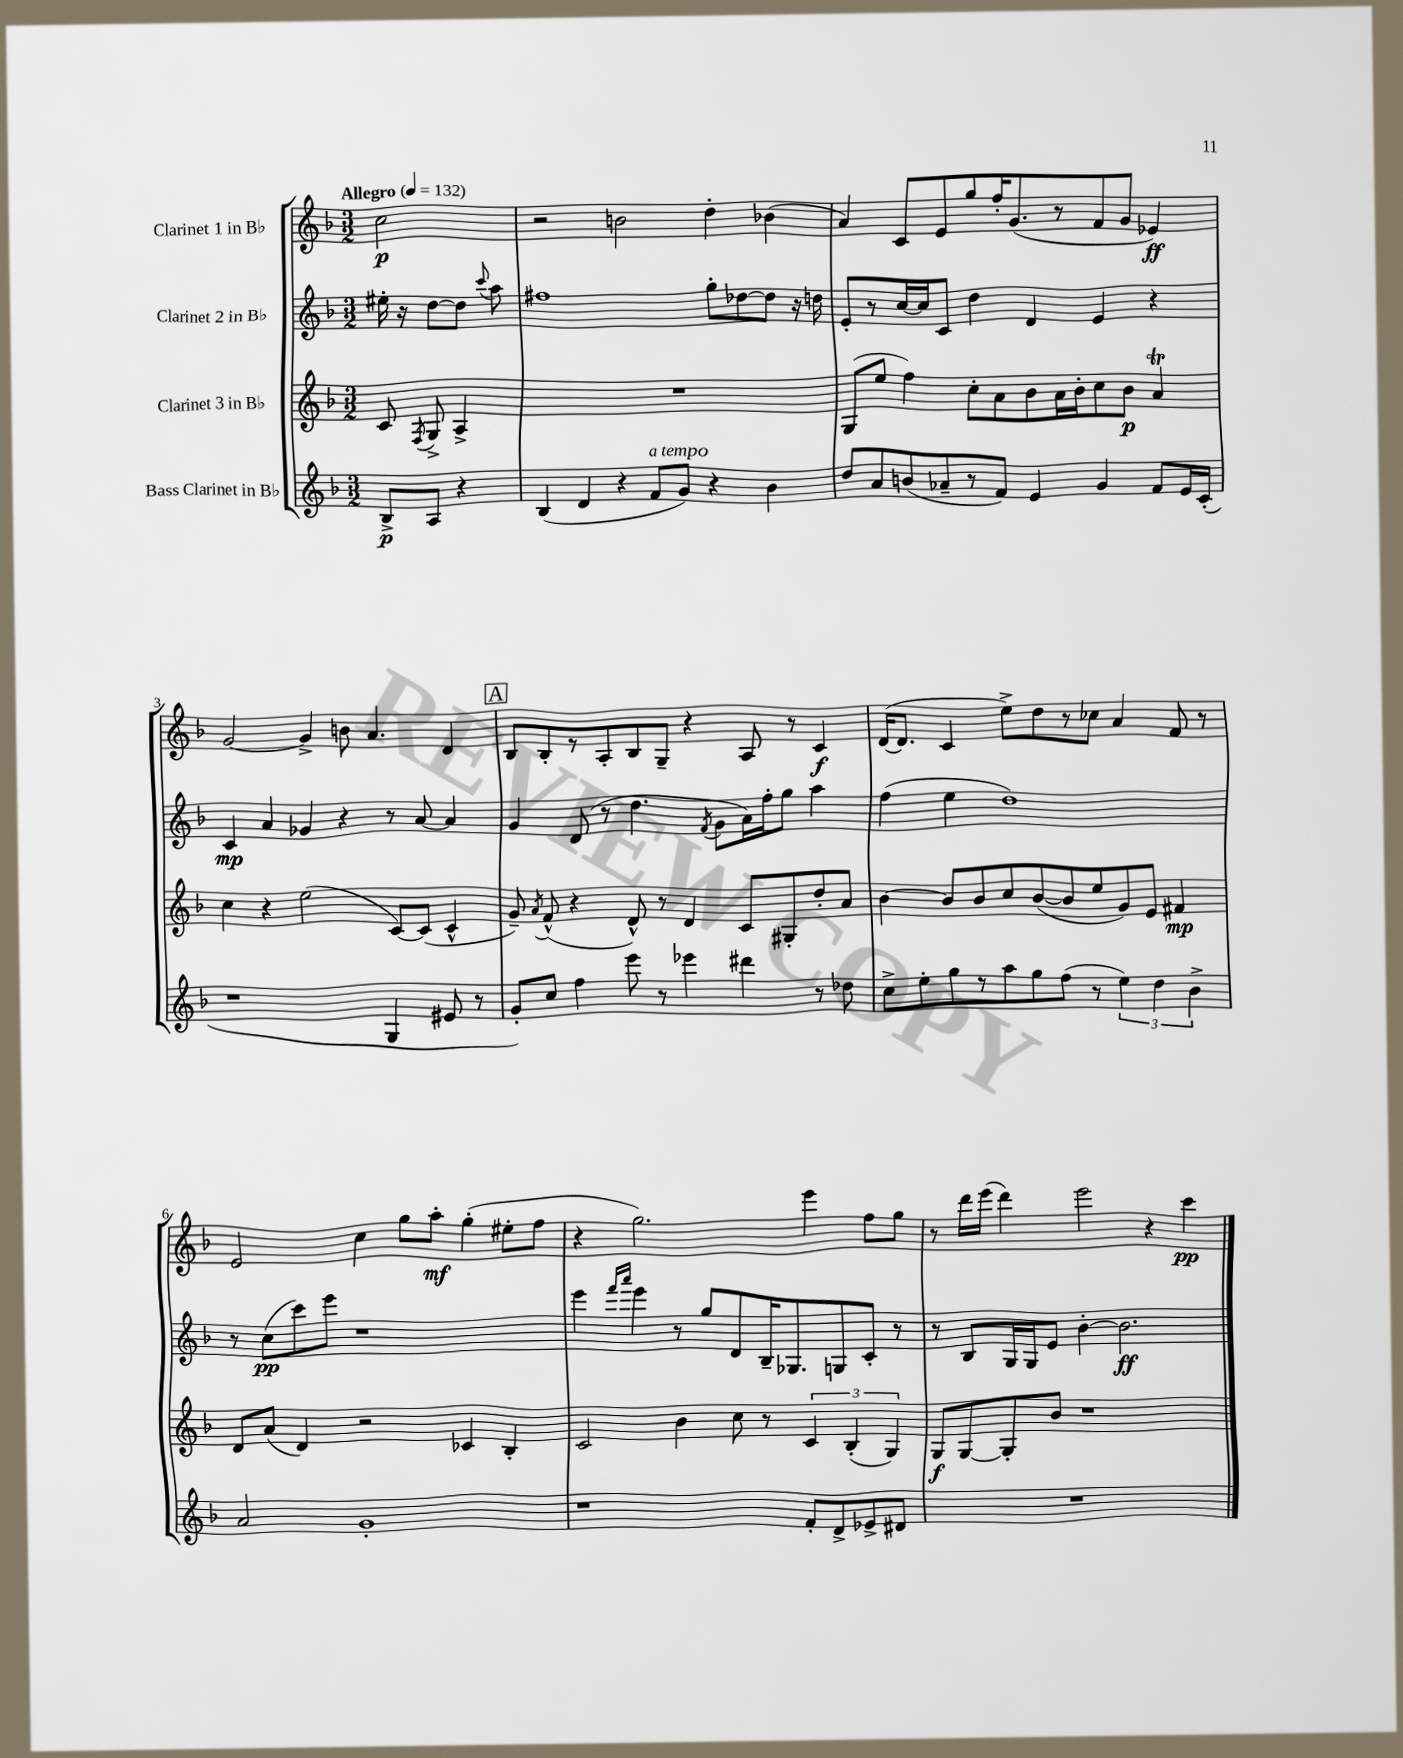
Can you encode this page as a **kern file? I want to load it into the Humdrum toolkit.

**kern	**kern	**kern	**kern
*staff4	*staff3	*staff2	*staff1
*clefG2	*clefG2	*clefG2	*clefG2
*k[b-]	*k[b-]	*k[b-]	*k[b-]
*M3/2	*M3/2	*M3/2	*M3/2
*MM132	*MM132	*MM132	*MM132
8B-^	8c	16ee#'	2cc
.	.	16r	.
.	8qF	.	.
8A	8G^	[8dd	.
4r	4A^	8dd]	.
.	.	8qqccc	.
.	.	8aa	.
=	=	=	=
(4B-	1.r	1ff#	2r
4d	.	.	.
4r	.	.	2b
8f	.	.	.
8g)	.	.	.
4r	.	8gg'	4dd'
.	.	[8dd-	.
4b-	.	8dd-]	(4b-
.	.	16r	.
.	.	16dd	.
=	=	=	=
8dd	(8G	8e'	4a)
8a	8ee	8r	.
(8b	4ff)	[16cc	8c
.	.	16cc]	.
8a-~	.	8c	8e
8r	8cc'	4dd	8gg
8f)	8a	.	16ff'
.	.	.	(8.g
4e	8b-	4d	.
.	16a	.	8r
.	16b-'	.	.
4g	8cc	4e	8f
.	8b-	.	8g
8f	4a	4r	4e-)
16e	.	.	.
(16c'	.	.	.
=	=	=	=
1r	4cc	4c	[2g
.	4r	4a	.
.	(2ee	4g-	4g^]
.	.	4r	8b
.	.	.	4.a
4G	[8c)	8r	.
.	(8c]	[8a	.
8e#	4c^^	4a]	4d
8r	.	.	.
=	=	=	=
8g')	8g~)	4g	8B-
.	8qa	.	.
8cc	(8f^^	.	8B-'
4ff	4r	(8d	8r
.	.	8r	8A'
8eee	8d^^)	4.dd	8B-
8r	8r	.	8G~
4eee-	4d	.	4r
.	.	8qf	.
.	.	8g	.
4ddd#	8c	16a)	8A
.	.	16ff'	.
.	8G#'	8gg	8r
8r	8dd'	4aa	4c
8dd-	8a	.	.
=	=	=	=
8cc^	[4b-	(4ff	([16d
.	.	.	8.d]
8ee'	.	.	.
8gg	8b-]	4ee	4c
8r	8b-	.	.
8aa	8cc	1dd)	8ee^)
8gg	([8b-	.	8dd
(8ff	8b-]	.	8r
8r	8ee	.	8cc-
6ee)	8g)	.	4a
.	8e	.	.
6dd	.	.	.
.	4f#	.	8f
6b-^	.	.	.
.	.	.	8r
=	=	=	=
2a	8d	8r	2e
.	(8a	(8cc	.
.	4d)	8ccc)	.
.	.	8eee	.
1g'	2r	1r	4cc
.	.	.	8gg
.	.	.	8aa'
.	4c-	.	(4gg'
.	4B-'	.	8ee#'
.	.	.	8ff
=	=	=	=
1r	2c	4eee	4r
.	.	16qqfff	.
.	.	16qqaaa	.
.	.	4eee	2.gg)
.	4b-	8r	.
.	.	8gg	.
.	8cc	8d	.
.	8r	16B-~	.
.	.	8.G-	.
8f'	6c	.	4eee
8d^	.	8G	.
.	(6B-'	.	.
8e-^	.	8c'	8ff
.	6G)	.	.
8d#	.	8r	8gg
=	=	=	=
1.r	8G	8r	8r
.	[8G	8B-	16ddd
.	.	.	(16eee
.	8G']	16G	4ddd)
.	.	16G	.
.	8b-	8e	.
.	1r	[4b-'	2eee
.	.	2.b-]	.
.	.	.	4r
.	.	.	4ccc
==	==	==	==
*-	*-	*-	*-
